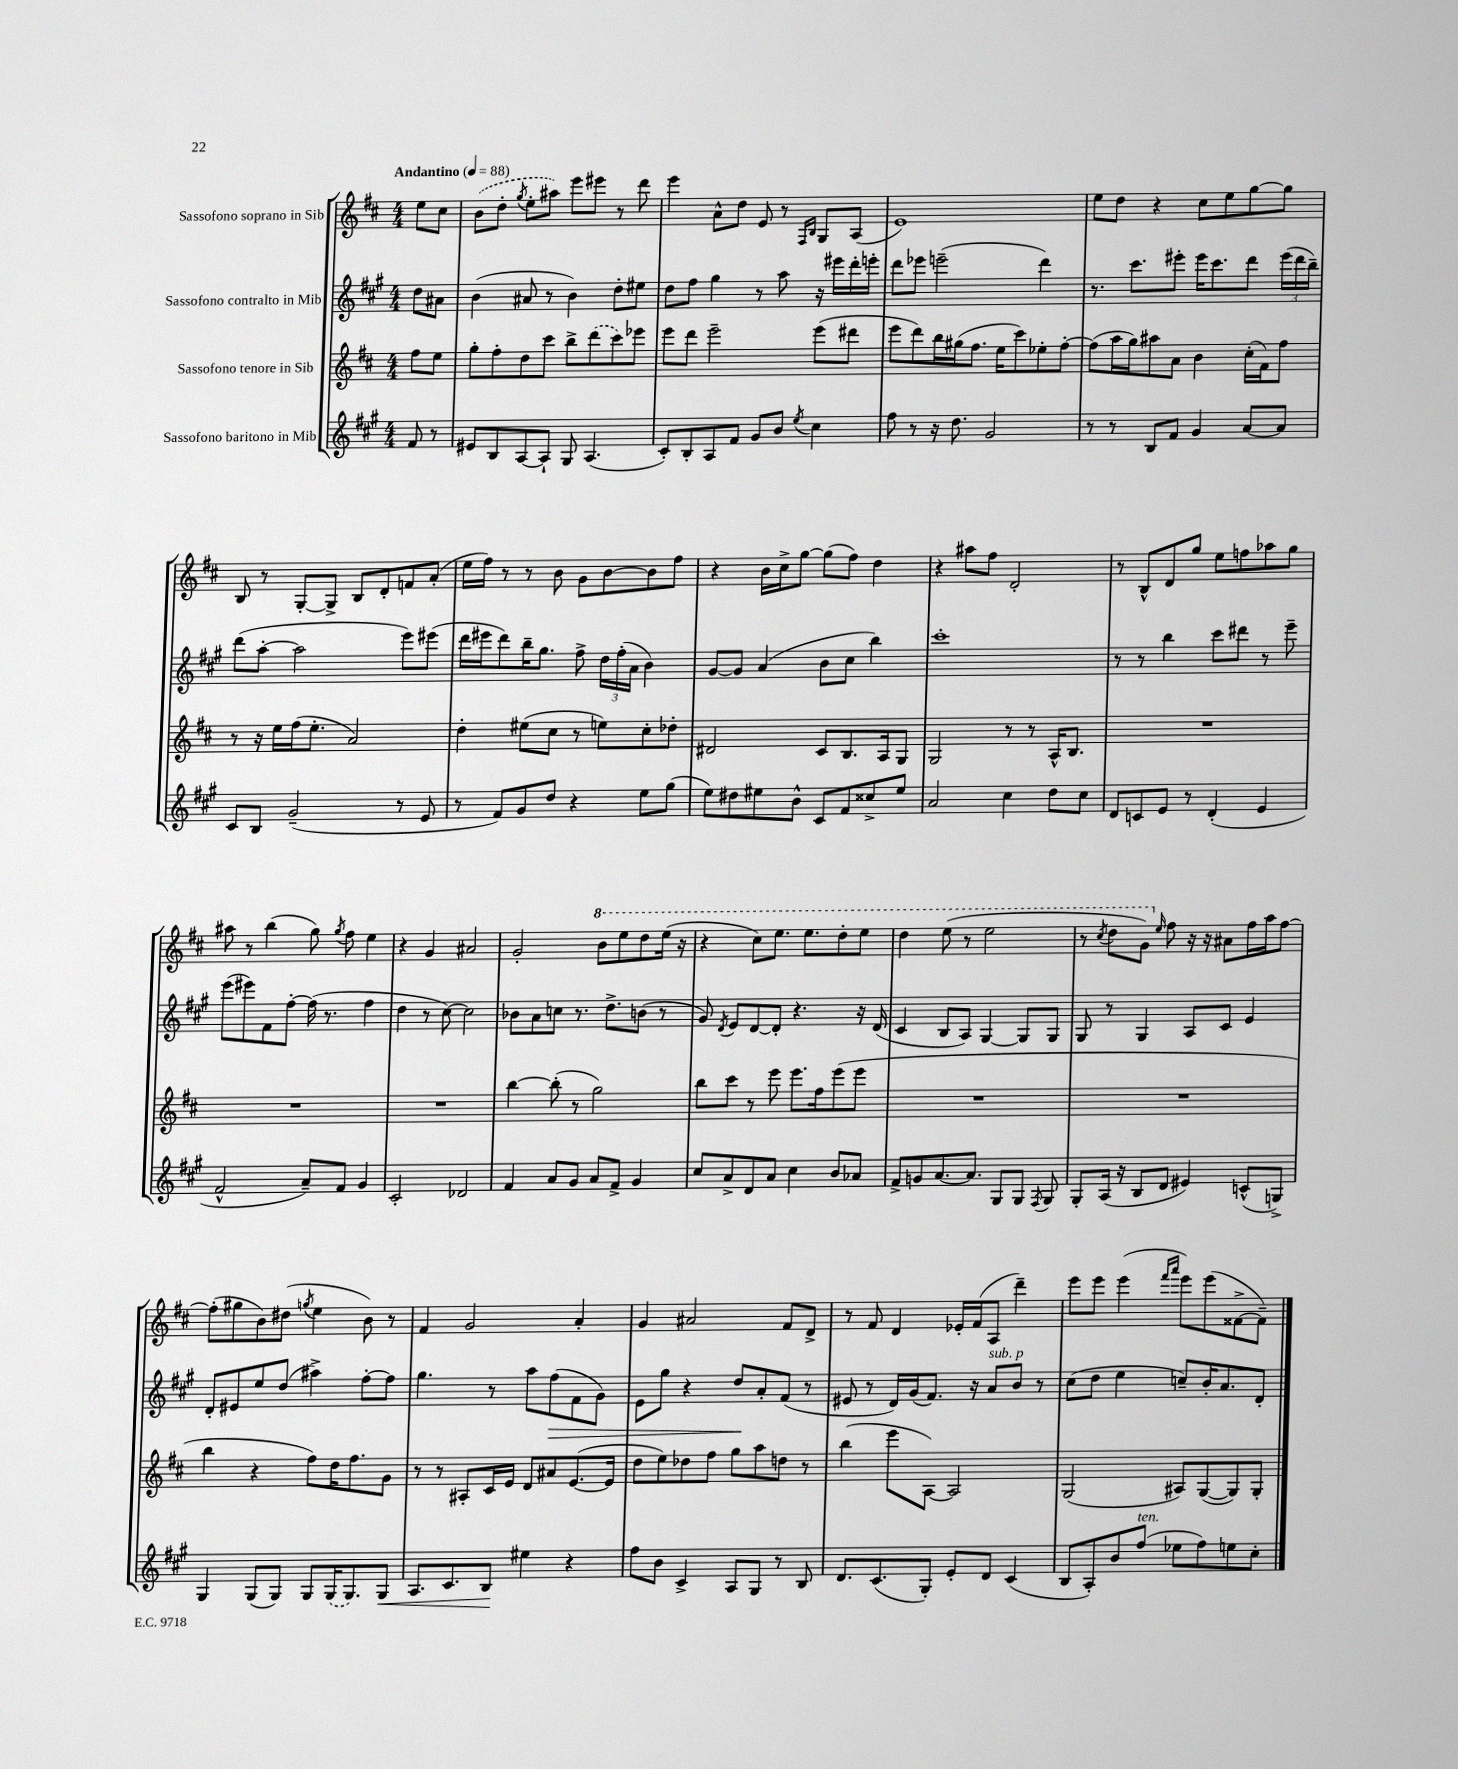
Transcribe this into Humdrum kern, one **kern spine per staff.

**kern	**dynam	**kern	**kern	**dynam	**kern
*part4	*part4	*part3	*part2	*part2	*part1
*staff4	*staff4	*staff3	*staff2	*staff2	*staff1
*I"Sassofono baritono in Mib	*	*I"Sassofono tenore in Sib	*I"Sassofono contralto in Mib	*	*I"Sassofono soprano in Sib
*clefG2	*	*clefG2	*clefG2	*	*clefG2
*k[f#c#g#]	*	*k[f#c#]	*k[f#c#g#]	*	*k[f#c#]
*M4/4	*	*M4/4	*M4/4	*	*M4/4
*MM88	*	*MM88	*MM88	*	*MM88
=	=	=	=	=	=
!	!	!	!	!	!LO:TX:a:B:t=Andantino
8f#/	.	8ff#\L	8dd\L	.	8ee\L
8r	.	8ee\J	8a#X\J	.	8cc#\J
=1	=1	=1	=1	=1	=1
8e#X/L	.	8gg'\L	(4b\	.	(8b\L
8B/	.	8ff#'\	.	.	8dd'\J
.	.	.	.	.	8qgg/
[8A/	.	8dd\	8a#X/	.	8ee'\L
8A`/J]	.	8ccc#\J	8r	.	8aa#X\J)
8G#/	.	8bb^\L	4b\)	.	8eee\L
(4.A/	.	(8ddd\	.	.	8eee#X\J
.	.	8ccc#\)	8dd'\L	.	8r
.	.	8eee-X\J	8ee#X\J	.	8ddd\
=2	=2	=2	=2	=2	=2
8c#'/L)	.	8eee\L	8dd\L	.	4eee\
8B'/	.	8ddd\J	8ff#\J	.	.
8A/	.	2eee~\	4gg#\	.	8a^^\L
8f#/J	.	.	.	.	8dd\J
8g#/L	.	.	8r	.	8e/
8b/J	.	.	8aa\	.	8r
.	.	.	.	.	16qqF#/LL
8qee/	.	.	.	.	16qqB/JJ
4cc#\	.	(8eee\L	16r	.	8G/L
.	.	.	16eee#X\LL	.	.
.	.	8ddd#X\J	16ddd'\	.	(8A/J
.	.	.	16eeen'\JJ	.	.
=3	=3	=3	=3	=3	=3
8ff#\	.	8eee\L	8ddd\L	.	1e)
8r	.	8ddd\)	8eee-X\J	.	.
16r	.	16bb\L	(2eeen~\	.	.
8.dd\	.	(16gg#X\J	.	.	.
.	.	8.ff#\J	.	.	.
2g#/	.	.	.	.	.
.	.	16ee\KL	.	.	.
.	.	8ccc#\)	.	.	.
.	.	8ee-X'\	4ddd\)	.	.
.	.	[8ff#'\J	.	.	.
=4	=4	=4	=4	=4	=4
8r	.	(8ff#\L]	8.r	.	8ee\L
8r	.	16aa\L	.	.	8dd\J
.	.	16gg\J)	8.ccc#\L	.	.
8B/L	.	8aa#X\	.	.	4r
8f#/J	.	8a\J	8eee#X'\J	.	.
4g#/	.	4b\	16eee#\KL	.	8cc#\L
.	.	.	8.ccc#\	.	.
.	.	.	.	.	8ee\
[8a/L	.	(16cc#'\LL	8ddd\J	.	[8gg\
.	.	16f#\J)	.	.	.
8a/J]	.	8ff#\J	(24eee#\LL	.	8gg\J]
.	.	.	24ddd\	.	.
.	.	.	24bb~\JJ)	.	.
!!LO:LB:g=z
=5	=5	=5	=5	=5	=5
8c#/L	.	8r	(8ddd\L	.	8B/
8B/J	.	16r	[8aa'\J	.	8r
.	.	16ee\LL	.	.	.
(2g#~/	.	(16ff#\J	2aa\]	.	[8G'/L
.	.	8.ee'\J	.	.	.
.	.	.	.	.	8G^/J]
.	.	2a/)	.	.	8B/L
.	.	.	.	.	8d'/
8r	.	.	8eee\L)	.	8fn/
8e/	.	.	(8eee#X\J	.	(8a'/J
=6	=6	=6	=6	=6	=6
8r	.	4dd'\	16ddd\LL	.	16ee\LL
.	.	.	16eee#X\J	.	16ff#\JJ)
8f#/L)	.	.	8ddd\)	.	8r
8g#/	.	(8ee#X\L	16bb~\K	.	8r
.	.	.	8.gg#\J	.	.
8dd/J	.	8cc#\J	.	.	8b\
4r	.	8r	8ff#^\	.	8g\L
.	.	8een\L)	24dd\LL	.	[8b\
.	.	.	(24ff#'\	.	.
.	.	.	24a\JJ	.	.
8ee\L	.	8cc#'\	4b\)	.	8b\]
(8gg#\J	.	8dd-X'\J	.	.	8ff#\J
=7	=7	=7	=7	=7	=7
8ee\L)	.	2d#X/	[8g#/L	.	4r
8dd#X\	.	.	8g#/J]	.	.
8ee#X\	.	.	(4a/	.	16b\LL
.	.	.	.	.	16cc#^\J
8b^^\J	.	.	.	.	[8gg\J
8c#/L	.	8c#/L	8b\L	.	(8gg\L]
8f#/	.	8.B/	8cc#\J	.	8ff#\J)
8cc##X^/	.	.	4bb\)	.	4dd\
.	.	16A/k	.	.	.
8ee#/J	.	8G/J	.	.	.
=8	=8	=8	=8	=8	=8
2a/	.	2G/	1ccc#'	.	4r
.	.	.	.	.	8aa#X\L
.	.	.	.	.	8ff#\J
4cc#\	.	8r	.	.	2d'/
.	.	8r	.	.	.
8dd\L	.	16A^^/KL	.	.	.
.	.	8.B/J	.	.	.
8cc#\J	.	.	.	.	.
=9	=9	=9	=9	=9	=9
8d/L	.	1r	8r	.	8r
8cn/	.	.	8r	.	8B^^/L
8e/J	.	.	4bb\	.	8d/
8r	.	.	.	.	8gg/J
(4d'/	.	.	8ccc#\L	.	8ee\L
.	.	.	8ddd#X\J	.	8ffn\
4e/	.	.	8r	.	8aa-X\
.	.	.	8eee~\	.	8gg\J
!!LO:LB:g=z
=10	=10	=10	=10	=10	=10
2f#^^/	.	1r	(8eee\L	.	8aa#X\
.	.	.	8eee#X\)	.	8r
.	.	.	8f#\	.	(4bb\
.	.	.	[8ff#'\J	.	.
8a~/L)	.	.	(16ff#\]	.	8gg\)
.	.	.	8.r	.	.
.	.	.	.	.	8qgg/
8f#/J	.	.	.	.	8ff#\
4g#/	.	.	4ff#\	.	4ee\
=11	=11	=11	=11	=11	=11
2c#'/	.	1r	4dd\	.	4r
.	.	.	8r	.	4g/
.	.	.	[8cc#\)	.	.
2d-X/	.	.	2cc#\]	.	2a#X/
=12	=12	=12	=12	=12	=12
4f#/	.	[4bb\	8b-X\L	.	2g'/
.	.	.	8a\	.	.
8a/L	.	(8bb'\]	8ccn\J	.	.
8g#/J	.	8r	8.r	.	.
*	*	*	*	*	*8va
8a/L	.	2gg\)	.	.	8bb\L
.	.	.	8.dd^\L	.	.
8f#^/J	.	.	.	.	8eee\
4g#/	.	.	(8bn\J	.	8ddd\
.	.	.	8r	.	(16eee\Jk
.	.	.	.	.	16r
=13	=13	=13	=13	=13	=13
8cc#/L	.	8bb\L	8g#/)	.	4r
.	.	.	8qd/	.	.
8a^/	.	8ccc#\J	8e/L	.	.
8d/	.	8r	[8d/	.	8ccc#\L)
8a/J	.	8eee\	8d'/J]	.	8.eee\J
4cc#\	.	8.eee\L	4.r	.	.
.	.	.	.	.	8.eee\L
.	.	16ff#\k	.	.	.
8b/L	.	(8eee\	.	.	8ddd'\
8a-X/J	.	8eee\J	16r	.	8eee\J
.	.	.	(16d/	.	.
=14	=14	=14	=14	=14	=14
8f#^/L	.	1r	4c#/	.	4ddd\
8gn/	.	.	.	.	.
[8.a/	.	.	8B/L	.	(8eee\
.	.	.	8A/J)	.	8r
8.a/J]	.	.	.	.	.
.	.	.	[4G#/	.	2eee\
8G#/L	.	.	.	.	.
8G#/J	.	.	8G#/L]	.	.
8qF#/	.	.	.	.	.
8G#/	.	.	8G#/J	.	.
=15	=15	=15	=15	=15	=15
8G#'/L	.	1r	8G#/	.	8r
.	.	.	.	.	8qccc#/
(16A/Jk	.	.	8r	.	8ddd\L
16r	.	.	.	.	.
8B/L	.	.	4G#/	.	8gg\J)
*	*	*	*	*	*X8va
.	.	.	.	.	16qqee/
8d/J	.	.	.	.	8ff#\
4e#X/)	.	.	8A/L	.	16r
.	.	.	.	.	16r
.	.	.	8c#/J	.	8a#X\L
(8cn^^/L	.	.	4e/	.	16ff#\L
.	.	.	.	.	16aa\J
8Gn^/J)	.	.	.	.	[8ff#\J
!!LO:LB:g=z
=16	=16	=16	=16	=16	=16
4G#/	.	4bb\	8d'/L	.	(8ff#'\L]
.	.	.	8e#X/	.	8gg#X\
(8G#/L	.	4r	8ee/	.	8b\)
8G#/J)	.	.	(8dd/J	.	(8dd#X\J
.	.	.	.	.	8qggn/
8G#/L	.	8ff#\L)	4aa#X^\)	.	4ee\
(16G#/K	.	16dd\K	.	.	.
8.G#/)	.	8.ff#\	.	.	.
.	.	.	[8ff#'\L	.	8b\)
!	!LO:HP:b	!	!	!	!
8G#/J	<	8g\J	8ff#\J]	.	8r
=17	=17	=17	=17	=17	=17
8.A/L	.	8r	4.gg#\	.	4f#/
.	.	8r	.	.	.
8.c#/	.	.	.	.	.
.	.	8A#X'/L	.	.	2g/
8B/J	.	16c#/L	8r	.	.
.	.	16e/JJ	.	.	.
4ee#X\	[	8d/L	8aa\L	.	.
!	!	!	!	!LO:HP:b	!
.	.	8a#X/	(8ff#\	>	.
4r	.	([8.e/	8f#\	.	4a'/
.	.	.	8g#\J)	.	.
.	.	16e/Jk]	.	.	.
=18	=18	=18	=18	=18	=18
8ff#\L	.	8dd\L	8e\L	.	4g/
8b\J	.	8ee\)	8gg#\J	.	.
4c#^/	.	8dd-X\	4r	.	2a#X/
.	.	8ff#\J	.	.	.
8A/L	.	8gg\L	8dd/L	.	.
8G#/J	.	8aa\	8a'/	]	.
8r	.	8ddn\J	(8f#/J	.	8f#/L
8B/	.	8r	8r	.	8d^/J
=19	=19	=19	=19	=19	=19
8.d/L	.	(4bb\	8e#X/	.	8r
.	.	.	8r	.	8f#/
(8.c#/	.	.	.	.	.
.	.	8eee\L	16d/LL)	.	4d/
.	.	.	(16g#/J	.	.
8G#'/J)	.	[8A\J)	8.f#/J)	.	.
8e'/L	.	2A/]	.	.	16e-X'/LL
.	.	.	16r	.	(16f#/J
!	!	!	!LO:TX:a:i:t=sub. p	!	!
8d/J	.	.	8a/L	.	8A/J
(4c#/	.	.	8b/J	.	4ddd~\)
.	.	.	8r	.	.
=20	=20	=20	=20	=20	=20
8B/L	.	(2G/	(8cc#\L	.	8eee\L
8A'/)	.	.	8dd\J	.	8eee\J
8b/	.	.	4ee\	.	(4eee\
!LO:TX:a:i:t=ten.	!	!	!	!	!
(8ff#/J	.	.	.	.	.
.	.	.	.	.	16qqfff#/LL
.	.	.	.	.	16qqaaa/JJ
8ee-X\L	.	8A#X/L)	8ccn~/L)	.	8eee\L)
8ff#\)	.	([8G/	16b'/K	.	(8eee\
.	.	.	8.a/	.	.
8een\	.	8G/])	.	.	[8f##X^\
8cc#'\J	.	8G'/J	8d'/J	.	8f##~\J])
==	==	==	==	==	==
*-	*-	*-	*-	*-	*-
